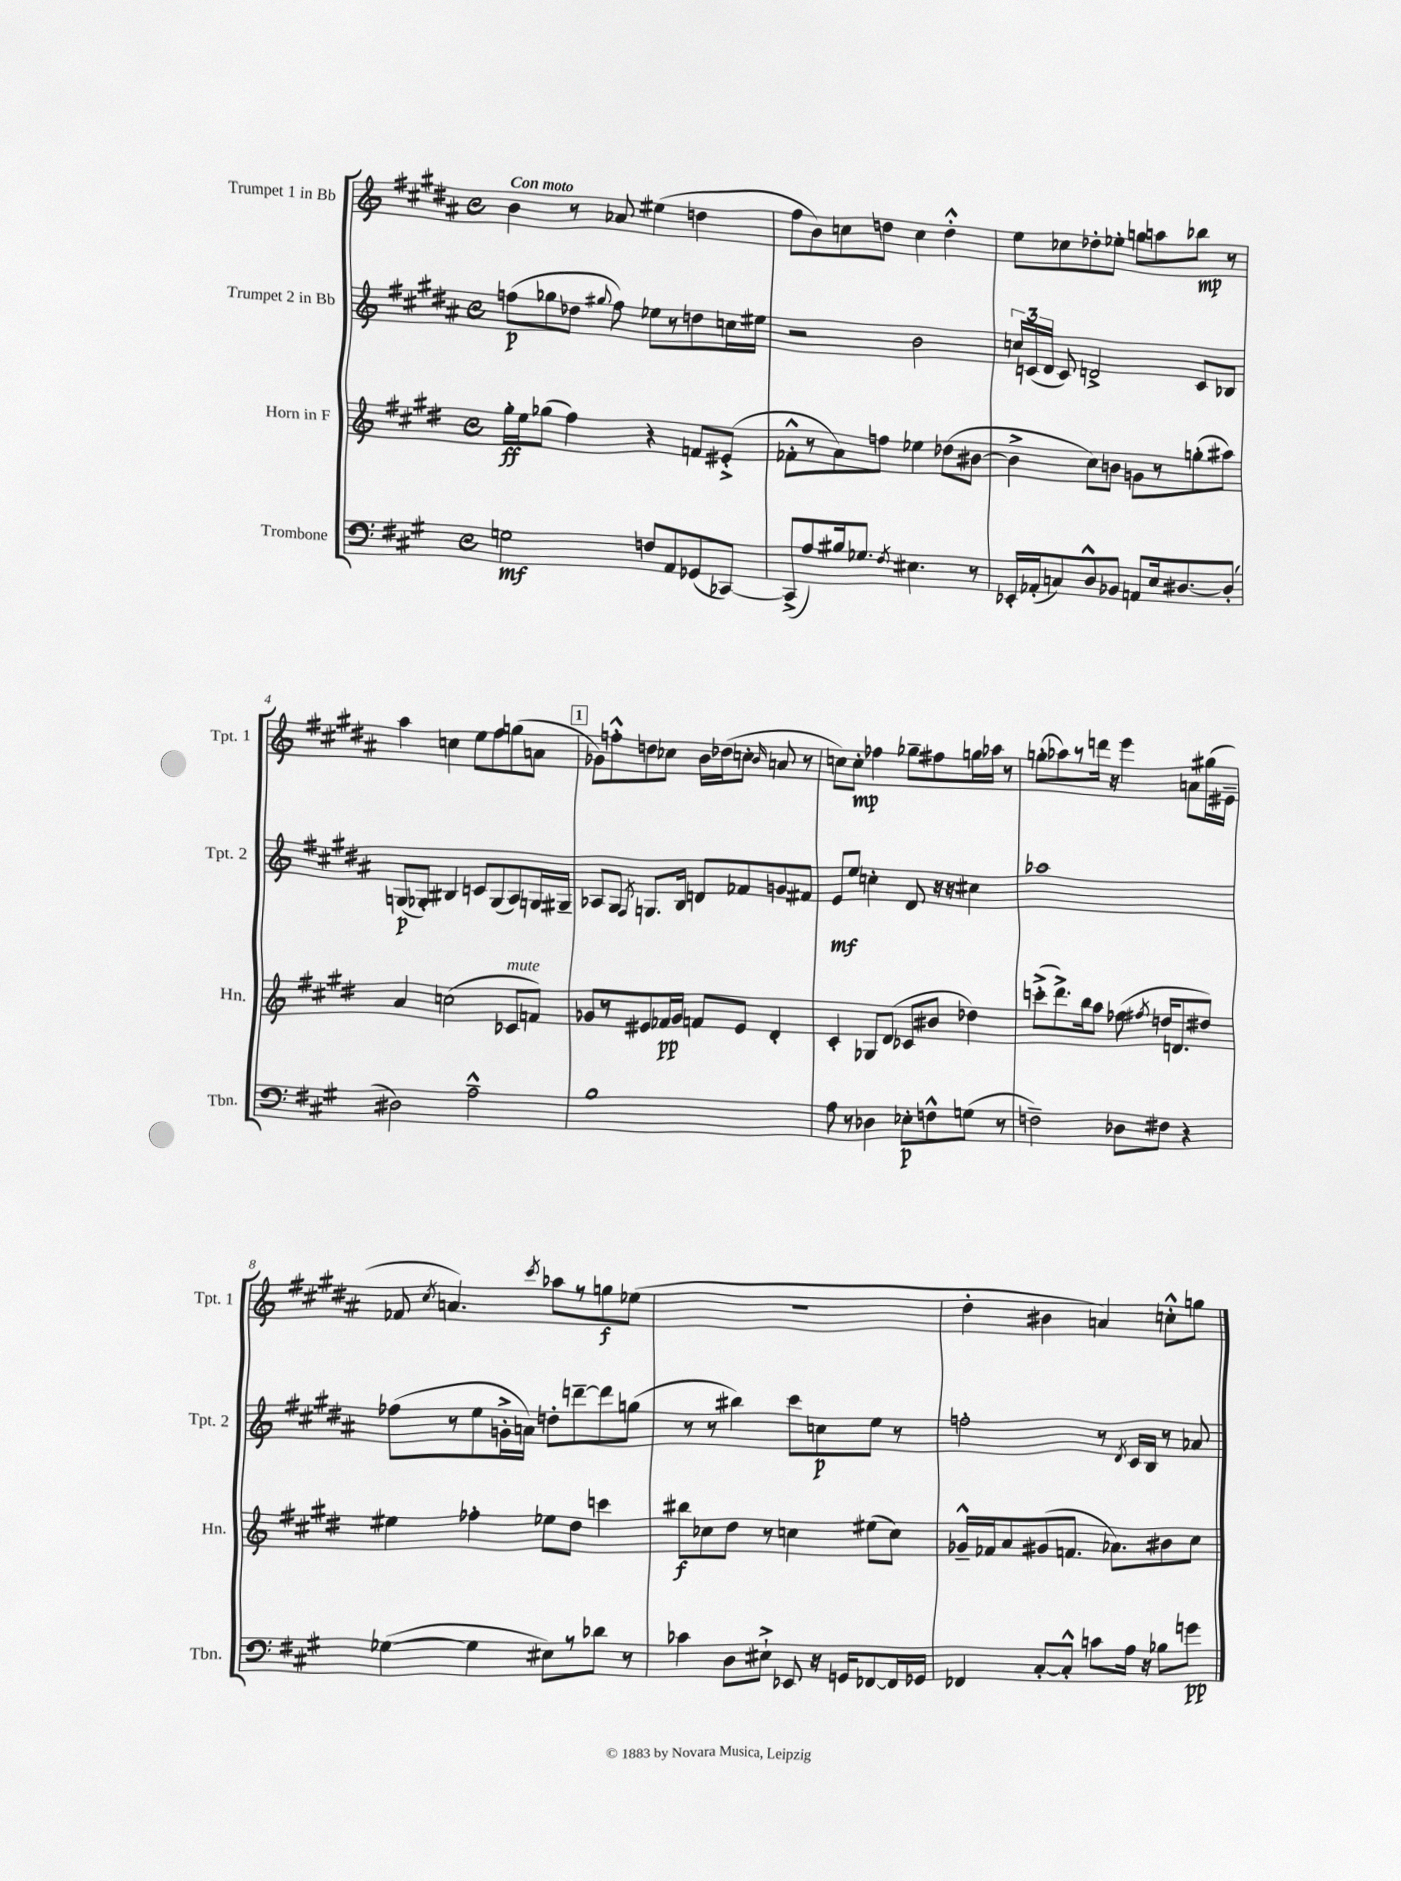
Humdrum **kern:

**kern	**kern	**kern	**kern
*staff4	*staff3	*staff2	*staff1
*clefF4	*clefG2	*clefG2	*clefG2
*k[f#c#g#]	*k[f#c#g#d#]	*k[f#c#g#d#a#]	*k[f#c#g#d#a#]
*M4/4	*M4/4	*M4/4	*M4/4
*met(c)	*met(c)	*met(c)	*met(c)
2G\	16gg#'\LL	(8ff\L	4b\
.	16ee\J	.	.
.	(8gg-\J	8gg-\	.
.	4ff#\)	8dd-\J	8r
.	.	8qqgg#/	.
.	.	8ff\)	8a-/
8F/L	4r	8ee-\L	(4ee#\
8AA/	.	8r	.
(8GG-/	8f/L	8dd\	4dd\
[8CC-/J)	(8e#'^/J	16cc\L	.
.	.	16ee#\JJ	.
=	=	=	=
(8CC-^/]L	8f-'^^\L	2r	8ff#\L
8A/)	8r	.	8b\)
16B#/k	8a\)	.	8cc\
8.G-/J	.	.	.
.	8ff\J	.	8dd\J
8qF#/	.	.	.
4.E#\	4ee-\	2b\	4cc\
.	(8dd-\L	.	4dd'^^\
8r	[8b#\J	.	.
=	=	=	=
16EE-'/LL	4b#^\]	24cc/LL	8ee\L
.	.	(24c/	.
(16AA-'/J	.	.	.
.	.	24d#/JJ	.
8C/)	.	8c/)	8cc-\
8D^^/	8cc#\L)	2d^/	8dd-'\
8BB-/J	8b\J	.	8ee-'\J
8AA/L	8g\L	.	8gg\L
16E/k	8r	.	8aa\
[8.D#/	.	.	.
.	(8gg'\	8c/L	8bb-\J
(8D#'/]J	8aa#\J)	8B-/J	8r
=	=	=	=
2D#\)	4a/	(8G/L	4aa#\
.	.	8G-'/J)	.
.	(2cc\	4B#/	4cc\
2A~^^\	.	8c/L	8ee\L
.	.	(8G-/	8ff#\
.	8c-/L	8A#/)	(8gg\
.	8f/J)	16G/L	8a\J
.	.	16G#~/JJ	.
=	=	=	=
1B	8g-/L	8A-/L	8g-\L)
.	8r	8G#/J	8ff'^^\
.	.	8qF#/	.
.	8e#/	8.G/L	8dd\
.	16f-/L	.	8cc-\J
.	16g-/JJ	16B/Jk	.
.	8f/L	8d/L	16b\LL
.	.	.	(16dd-\J
.	8e#/J	8f-/	8cc'\J
.	.	.	16qqb/
.	4d#'/	8g/	8a/
.	.	8f#/J	8r
=	=	=	=
8A\	4c#'/	8e/L	8cc\L)
8r	.	8ee/J	8cc'\J
4D-\	8G-/L	4cc'\	4ff-\
.	(8d#/J	.	.
8E-'\L	8c-/L	8d#/	8gg-~\L
8F^^\	8b#/J	16r	8ff#\
.	.	16r	.
(8G\J	4dd-\)	4cc#\	16gg\L
.	.	.	16aa-\JJ
8r	.	.	8r
=	=	=	=
2F~\)	(8ccc'^\L	1aa-	(8gg'\L
.	8.ddd#^\)	.	8aa-\)
.	.	.	8r
.	16bb\k	.	.
.	8aa\J	.	16ddd\Jk
.	.	.	16r
8D-\L	(8ff-\	.	4eee\
.	8qff#/	.	.
8F#\J	16dd/LK	.	.
.	8.d/	.	.
4r	.	.	8a\L
.	8dd#/J)	.	(16gg#\L
.	.	.	16e#~\JJ
=	=	=	=
([4G-\	4ee#\	(8ff-\L	8f-/
.	.	.	8qcc#/
.	.	8r	4.a/)
4G-\]	4ff-'\	8ee\	.
.	.	16g'^\L	.
.	.	16a\JJ)	.
.	.	.	8qccc#/
8E#\L)	8ee-\L	8dd'\L	8aa-\L
8r	8dd#\J	[8ddd~\	8r
8d-\J	4ccc\	8ddd\]	8gg\
8r	.	(8gg\J	(8ee-\J
=	=	=	=
4c-\	8bb#\L	8r	1r
.	8cc-\	8r	.
8D\L	8dd#\J	4bb#\)	.
8E#`^\J	8r	.	.
8EE-/	4cc\	8ccc#\L	.
16r	.	8cc\	.
16GG/LK	.	.	.
[8FF-/	(8ee#\L	8ee\J	.
16FF-/]L	8cc\J)	8r	.
16GG-/JJ	.	.	.
=	=	=	=
4FF-/	16g-~^^/LL	2ff'\	4dd#'\
.	16f-/J	.	.
.	8a/	.	.
[8C#'/L	(8g#/	.	4b#\
8C#'^^/]J	8.f/J	.	.
8c\L	.	8r	4a/)
.	8.a-\L)	.	.
.	.	8qd#/	.
16A\Jk	.	16c#/LL	.
16r	.	16B/JJ	.
8B-\L	8b#\	8r	8cc'^^\L
8g\J	8cc#\J	8a-/	8gg\J
==	==	==	==
*-	*-	*-	*-
